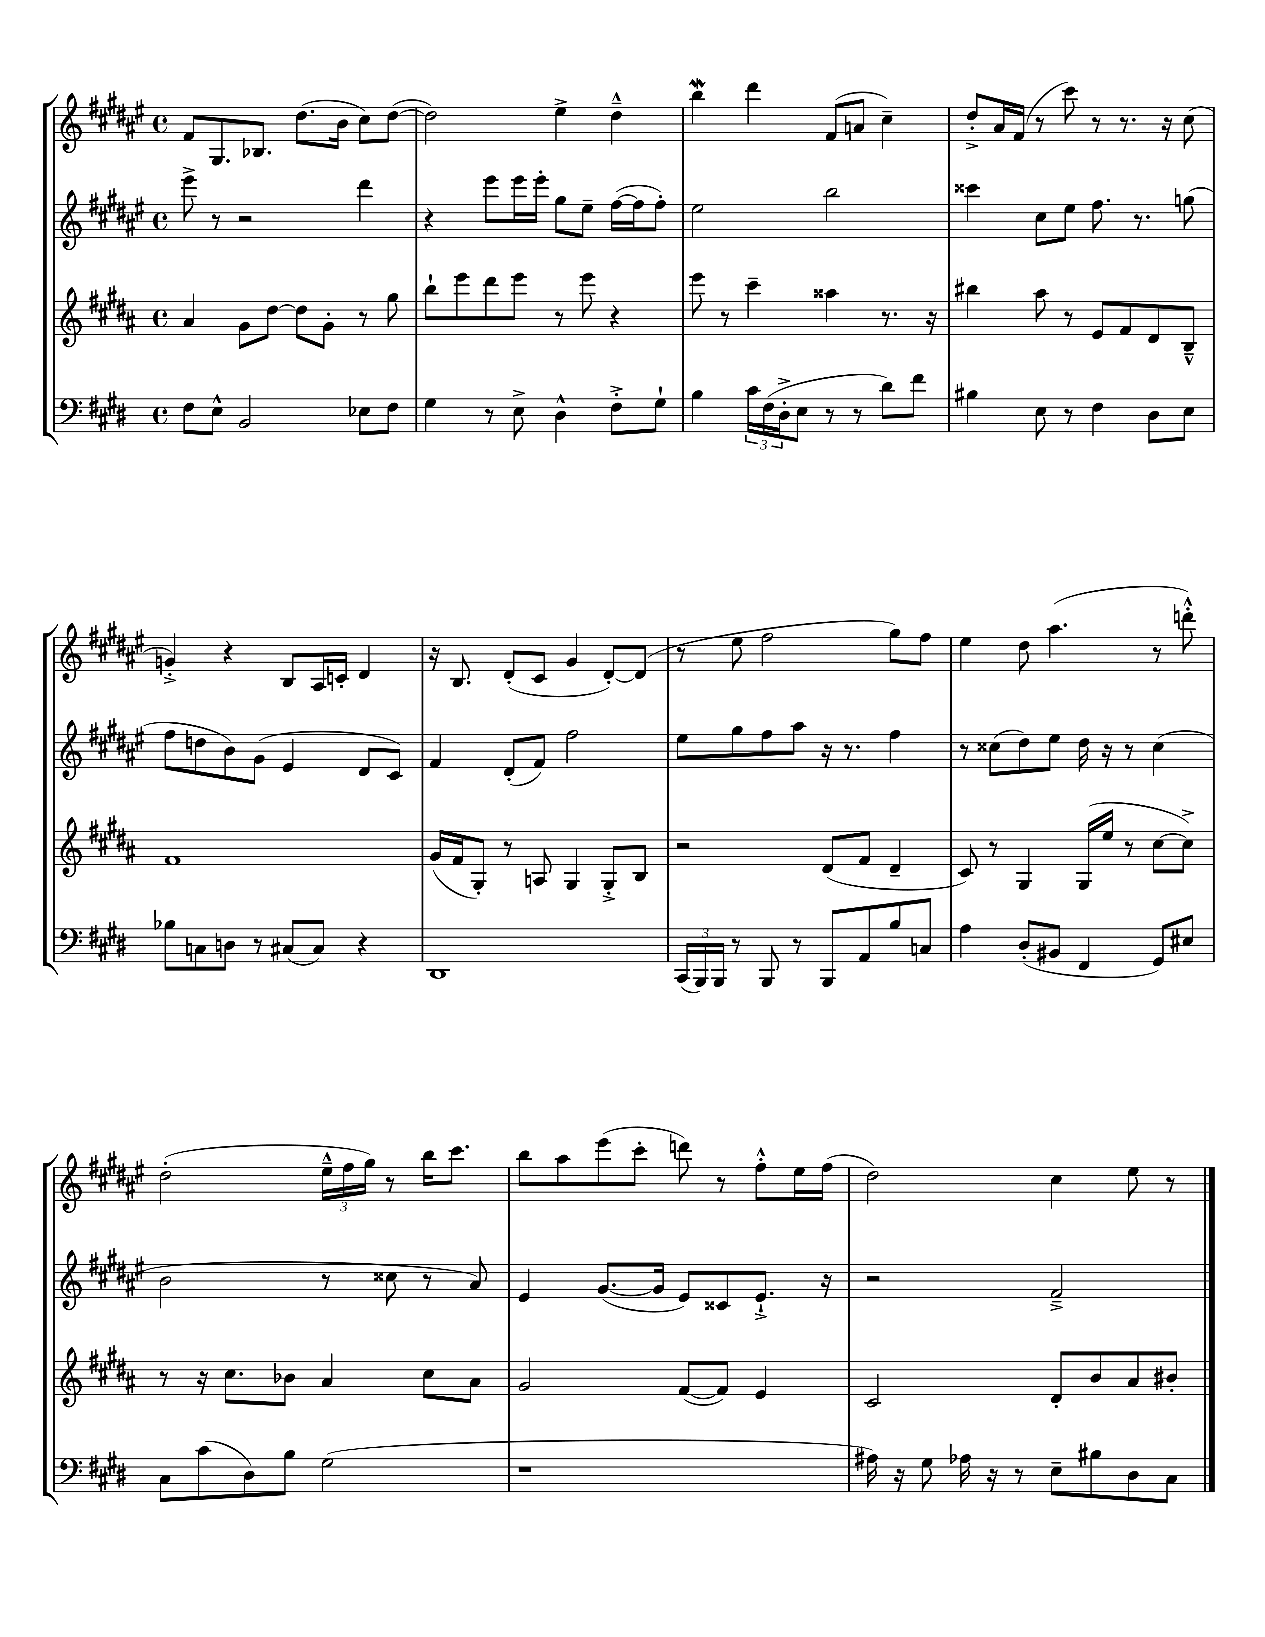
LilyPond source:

<<
\new StaffGroup <<
\new Staff = "s0" {
    \clef treble \key fis \major \defaultTimeSignature \time 4/4
    fis'8 gis8. bes8. dis''8.( b'16 cis''8) dis''8~( |
    dis''2) eis''4-> dis''4---^ |
    b''4\mordent dis'''4 fis'8( a'8 cis''4--) |
    dis''8-.-> ais'16 fis'16( r8 cis'''8) r8 r8. r16 cis''8( |
    g'4-.->) r4 b8 ais16 c'16-. dis'4 |
    r16 b8. dis'8-.( cis'8 gis'4 dis'8~-.) dis'8( |
    r8 eis''8 fis''2 gis''8) fis''8 |
    eis''4 dis''8 ais''4.( r8 d'''8-.-^) |
    dis''2-.( \tuplet 3/2 { eis''16---^ fis''16 gis''16) } r8 b''16 cis'''8. |
    b''8 ais''8 eis'''8( cis'''8-. d'''8) r8 fis''8-.-^ eis''16 fis''16( |
    dis''2) cis''4 eis''8 r8 \bar "|." |
}
\new Staff = "s1" {
    \clef treble \key fis \major \defaultTimeSignature \time 4/4
    eis'''8-> r8 r2 dis'''4 |
    r4 eis'''8 eis'''16 eis'''16-. gis''8 eis''8-- fis''16~( fis''16 fis''8-.) |
    eis''2 b''2 |
    cisis'''4 cis''8 eis''8 fis''8. r8. g''8( |
    fis''8 d''8 b'8) gis'8( eis'4 dis'8 cis'8) |
    fis'4 dis'8-.( fis'8) fis''2 |
    eis''8 gis''8 fis''8 ais''8 r16 r8. fis''4 |
    r8 cisis''8( dis''8) eis''8 dis''16 r16 r8 cisis''4( |
    b'2 r8 cisis''8 r8 ais'8) |
    eis'4 gis'8.~( gis'16 eis'8) cisis'8 eis'8.-!-> r16 |
    r2 fis'2---> \bar "|." |
}
\new Staff = "s2" {
    \clef treble \key b \major \defaultTimeSignature \time 4/4
    ais'4 gis'8 dis''8~ dis''8 gis'8-. r8 gis''8 |
    b''8-! e'''8 dis'''8 e'''8 r8 e'''8 r4 |
    e'''8 r8 cis'''4-- aisis''4 r8. r16 |
    bis''4 ais''8 r8 e'8 fis'8 dis'8 b8---^ |
    fis'1 |
    gis'16( fis'16 gis8-.) r8 a8 gis4 gis8-.-> b8 |
    r2 dis'8( fis'8 dis'4-- |
    cis'8) r8 gis4 gis16( e''16 r8 cis''8~ cis''8->) |
    r8 r16 cis''8. bes'8 ais'4 cis''8 ais'8 |
    gis'2 fis'8~( fis'8) e'4 |
    cis'2 dis'8-. b'8 ais'8 bis'8-. \bar "|." |
}
\new Staff = "s3" {
    \clef bass \key e \major \defaultTimeSignature \time 4/4
    fis8 e8-^ b,2 ees8 fis8 |
    gis4 r8 e8-> dis4-^ fis8-.-> gis8-! |
    b4 \tuplet 3/2 { cis'16 fis16( dis16-.-> } e8 r8 r8 dis'8) fis'8 |
    bis4 e8 r8 fis4 dis8 e8 |
    bes8 c8 d8 r8 cis8( cis8) r4 |
    dis,1 |
    \tuplet 3/2 { cis,16( b,,16) b,,16 } r8 b,,8 r8 b,,8 a,8 b8 c8 |
    a4 dis8-.( bis,8 fis,4 gis,8) eis8 |
    cis8 cis'8( dis8) b8 gis2( |
    r1 |
    ais16) r16 gis8 aes16 r16 r8 e8-- bis8 dis8 cis8 \bar "|." |
}
>>
>>
\layout { \context { \Score \remove "Bar_number_engraver" } }
